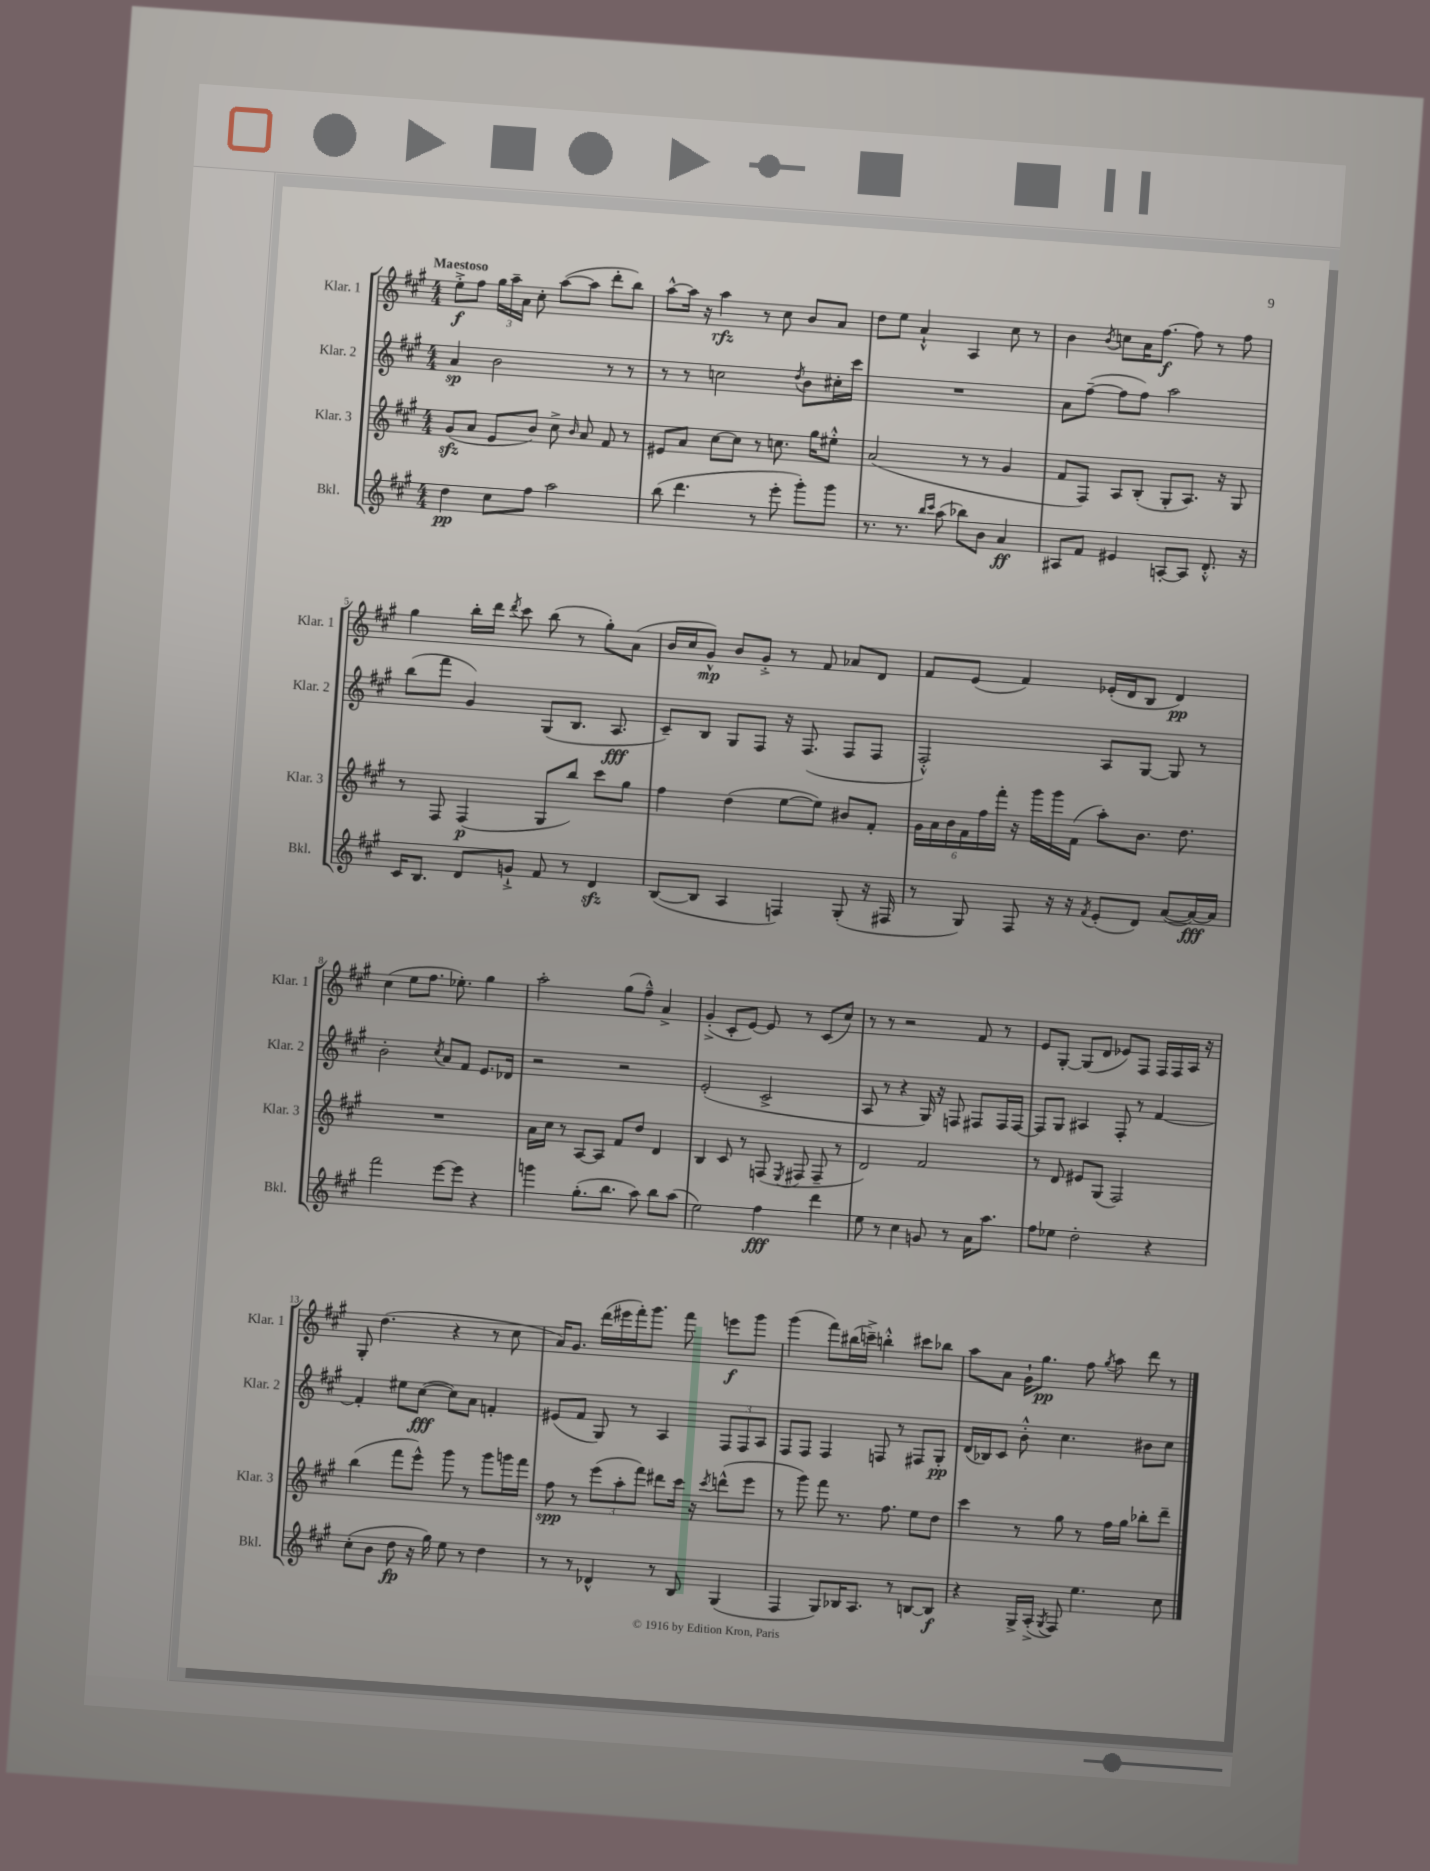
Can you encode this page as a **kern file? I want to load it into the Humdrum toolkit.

**kern	**dynam	**kern	**dynam	**kern	**dynam	**kern	**dynam
*part4	*part4	*part3	*part3	*part2	*part2	*part1	*part1
*staff4	*staff4	*staff3	*staff3	*staff2	*staff2	*staff1	*staff1
*I"Bkl.	*	*I"Klar. 3	*	*I"Klar. 2	*	*I"Klar. 1	*
*I'Bkl.	*	*I'Klar. 3	*	*I'Klar. 2	*	*I'Klar. 1	*
*clefG2	*	*clefG2	*	*clefG2	*	*clefG2	*
*k[f#c#g#]	*	*k[f#c#g#]	*	*k[f#c#g#]	*	*k[f#c#g#]	*
*M4/4	*	*M4/4	*	*M4/4	*	*M4/4	*
=1	=1	=1	=1	=1	=1	=1	=1
!	!	!	!	!	!	!LO:TX:a:B:t=Maestoso	!
4dd\	pp	(8g#zz/L	.	4a/	sp	8ee'^\L	f
.	.	8a/J	.	.	.	8ff#\J	.
8cc#\L	.	8e/L	.	2b\	.	24gg#\LL	.
.	.	.	.	.	.	24aa~\	.
.	.	.	.	.	.	24a\JJ	.
8ff#\J	.	8b/J)	.	.	.	8cc#'\	.
2aa\	.	8cc#^\	.	.	.	([8aa\L	.
.	.	16qqb/	.	.	.	.	.
.	.	8a/	.	.	.	8aa\J]	.
.	.	8f#/	.	8r	.	8ddd'\L	.
.	.	8r	.	8r	.	8bb\J)	.
=2	=2	=2	=2	=2	=2	=2	=2
(8bb\	.	8e#X/L	.	8r	.	[8aa^^\L	.
4.ddd\	.	8a/J	.	8r	.	16aa\Jk]	.
.	.	.	.	.	.	16r	.
.	.	[8cc#\L	.	2ccn\	.	4aa\	rfz
.	.	8cc#\J]	.	.	.	.	.
8r	.	8r	.	.	.	8r	.
8eee'\	.	8.ccn\	.	.	.	8cc#\	.
.	.	.	.	8qdd/	.	.	.
8ggg#'\L)	.	.	.	8b\L	.	8b/L	.
.	.	16gg#\KL	.	.	.	.	.
8ggg#\J	.	8ee#X'^^\J	.	16cc#X'\L	.	8a/J	.
.	.	.	.	16ccc#\JJ	.	.	.
=3	=3	=3	=3	=3	=3	=3	=3
8.r	.	(2a/	.	1r	.	8dd\L	.
.	.	.	.	.	.	8ee\J	.
8.r	.	.	.	.	.	.	.
.	.	.	.	.	.	4a`^^/	.
16qqbb/LL	.	.	.	.	.	.	.
16qqccc#/JJ	.	.	.	.	.	.	.
(8aa\	.	.	.	.	.	.	.
8bb-X\L)	.	8r	.	.	.	4A/	.
8b\J	.	8r	.	.	.	.	.
4a/	ff	4g#/	.	.	.	8cc#\	.
.	.	.	.	.	.	8r	.
=4	=4	=4	=4	=4	=4	=4	=4
8A#X/L	.	8f#/L	.	8a\L	.	4b\	.
8f#/J	.	8F#/J)	.	([8ff#~\J	.	.	.
.	.	.	.	.	.	8qb/	.
4e#X/	.	8A/L	.	8ff#\L]	.	8ccn\L	.
.	.	(8B'/J	.	8ff#\J)	.	16a\K	.
.	.	.	.	.	.	[8.ff#\J	f
[8An'/L	.	8G#'/L	.	2aa\	.	.	.
8A/J]	.	8.A/J)	.	.	.	8ff#\]	.
8.d'^^/	.	.	.	.	.	8r	.
.	.	16r	.	.	.	.	.
.	.	8G#/	.	.	.	8ff#\	.
16r	.	.	.	.	.	.	.
!!LO:LB:g=z
=5	=5	=5	=5	=5	=5	=5	=5
16c#/KL	.	8r	.	(8bb\L	.	4gg#\	.
8.B/J	.	.	.	.	.	.	.
.	.	8F#/	.	8fff#\J	.	.	.
8d/L	.	(4F#/	p	4g#/)	.	16bb'\LL	.
.	.	.	.	.	.	16ddd\JJ	.
.	.	.	.	.	.	8qddd/	.
8gn`^/J	.	.	.	.	.	8ccc#\	.
8f#/	.	8G#/L	.	(8G#/L	.	(8bb\	.
8r	.	8bb/J)	.	8.B/J	.	8r	.
4dzz/	.	8ccc#\L	.	.	.	8gg#'\L)	.
.	.	.	.	8.A/	fff	.	.
.	.	8gg#\J	.	.	.	(8a\J	.
=6	=6	=6	=6	=6	=6	=6	=6
([8B/L	.	4ff#\	.	8c#~/L)	.	16b/LL	.
.	.	.	.	.	.	16cc#/J	.
8B/J]	.	.	.	8B/J	.	8g#^^/J)	mp
4A/	.	(4dd\	.	8G#/L	.	8b/L	.
.	.	.	.	8F#/J	.	8g#'^/J	.
4Fn/)	.	[8ee\L	.	16r	.	8r	.
.	.	.	.	(8.F#/	.	.	.
.	.	8ee\J])	.	.	.	8f#/	.
(8G#'/	.	8b#X/L	.	8F#/L	.	8a-X/L	.
16r	.	8f#'/J	.	8F#/J	.	8d/J	.
16F#X/	.	.	.	.	.	.	.
=7	=7	=7	=7	=7	=7	=7	=7
8r	.	24g#\LL	.	2F#'^^/)	.	8f#/L	.
.	.	24a\	.	.	.	.	.
.	.	24b\	.	.	.	.	.
8G#/)	.	24f#\	.	.	.	(8e/J	.
.	.	24ff#\	.	.	.	.	.
.	.	24fff#'\JJ	.	.	.	.	.
8F#/	.	16r	.	.	.	4f#/)	.
.	.	16ggg#\LL	.	.	.	.	.
16r	.	16ggg#\	.	.	.	.	.
16r	.	(16f#\JJ	.	.	.	.	.
8qf#/	.	.	.	.	.	.	.
(8e'/L	.	8aa'\L)	.	8A/L	.	(16e-X'/LL	.
.	.	.	.	.	.	16d/J	.
8d/J)	.	8.b\J	.	[8G#/J	.	8B/J	.
([8a/L	.	.	.	8G#/]	.	4d/)	pp
.	.	8.dd\	.	.	.	.	.
16a/L_)	fff	.	.	8r	.	.	.
16a/JJ]	.	.	.	.	.	.	.
!!LO:LB:g=z
=8	=8	=8	=8	=8	=8	=8	=8
2fff#\	.	1r	.	2b'\	.	(4cc#\	.
.	.	.	.	.	.	8ee\L	.
.	.	.	.	.	.	8.ff#\J	.
.	.	.	.	8qcc#/	.	.	.
[8eee\L	.	.	.	8a/L	.	.	.
.	.	.	.	.	.	8.ee-X'\)	.
8eee\J]	.	.	.	8f#/J	.	.	.
4r	.	.	.	8.e/L	.	4gg#\	.
.	.	.	.	16d-X/Jk	.	.	.
=9	=9	=9	=9	=9	=9	=9	=9
4gggn\	.	16a\LL	.	2r	.	2aa'\	.
.	.	16cc#\JJ	.	.	.	.	.
.	.	8r	.	.	.	.	.
(8.gg#'\L	.	[8A/L	.	.	.	.	.
.	.	8A/J]	.	.	.	.	.
8.bb\J	.	.	.	.	.	.	.
.	.	8f#/L	.	2r	.	(8gg#\L	.
8aa\)	.	8dd/J	.	.	.	8ff#~^^\J)	.
8bb\L	.	4d/	.	.	.	4a^/	.
(8aa\J	.	.	.	.	.	.	.
=10	=10	=10	=10	=10	=10	=10	=10
2ee\)	.	4B/	.	(2e'/	.	(4g#'^/	.
.	.	8c#/	.	.	.	8c#'/L	.
.	.	8r	.	.	.	[8e/J)	.
4ff#\	fff	(8Fn/	.	2c#^/	.	8e/]	.
.	.	8qE/	.	.	.	.	.
.	.	8F#X/	.	.	.	8r	.
4ddd\	.	8F#~/	.	.	.	(8c#/L	.
.	.	8r	.	.	.	8cc#/J)	.
=11	=11	=11	=11	=11	=11	=11	=11
8ee\	.	2d/)	.	8A/	.	8r	.
8r	.	.	.	8r	.	8r	.
4cc#\	.	.	.	4r	.	2r	.
8gn/	.	2f#/	.	16G#/)	.	.	.
.	.	.	.	16r	.	.	.
8r	.	.	.	8Fn/	.	.	.
16a\KL	.	.	.	8F#X/L	.	8f#/	.
8.aa\J	.	.	.	.	.	.	.
.	.	.	.	16F#/L	.	8r	.
.	.	.	.	[16F#/JJ	.	.	.
=12	=12	=12	=12	=12	=12	=12	=12
8ff#\L	.	8r	.	8F#/L]	.	8e/L	.
8ee-X\J	.	8d/	.	8G#/J	.	[8G#'/J	.
2dd'\	.	8e#X/L	.	4A#X/	.	(8G#/L]	.
.	.	(8G#/J	.	.	.	8d/J	.
.	.	2F#/)	.	8F#'/	.	8e-X/L)	.
.	.	.	.	8r	.	8F#/J	.
4r	.	.	.	[4f#/	.	16F#/LL	.
.	.	.	.	.	.	16F#/	.
.	.	.	.	.	.	16A/JJ	.
.	.	.	.	.	.	16r	.
!!LO:LB:g=z
=13	=13	=13	=13	=13	=13	=13	=13
(8cc#'\L	.	(4bb\	.	4f#'/]	.	8G#'/	.
8b\J	.	.	.	.	.	(4.dd\	.
8dd\	fp	8fff#\L	.	8ee#X\L	.	.	.
16r	.	8eee^^\J)	.	([8cc#\J	fff	.	.
16gg#\)	.	.	.	.	.	.	.
8ee\	.	8ggg#\	.	8cc#\L])	.	4r	.
8r	.	8r	.	8a\J	.	.	.
4dd\	.	8ggg#\L	.	4fn'/	.	8r	.
.	.	16gggn\L	.	.	.	8cc#\	.
.	.	16fff#\JJ	.	.	.	.	.
=14	=14	=14	=14	=14	=14	=14	=14
8r	.	8ff#\	spp	(8e#X/L	.	16a/KL)	.
.	.	.	.	.	.	8.g#/J	.
8r	.	8r	.	8f#/J	.	.	.
4d-X^^/	.	(12eee\L	.	8G#/)	.	(16ddd\LL	.
.	.	.	.	.	.	16eee#X\	.
.	.	12aa'\	.	.	.	.	.
.	.	.	.	8r	.	16fff#'\J)	.
.	.	12fff#\J)	.	.	.	.	.
.	.	.	.	.	.	8.ggg#\J	.
8r	.	8ddd#X\L	.	4A/	.	.	.
8B/	.	16ccc#\Jk	.	.	.	8fff#\	.
.	.	16r	.	.	.	.	.
.	.	8qccc#/	.	.	.	.	.
(4G#/	.	(8dddn^^\L	.	12F#/L	.	8eeen\L	f
.	.	.	.	12F#/	.	.	.
.	.	8eee\J	.	.	.	8ggg#\J	.
.	.	.	.	12A/J	.	.	.
=15	=15	=15	=15	=15	=15	=15	=15
4F#/	.	8r	.	8F#/L	.	(4ggg#\	.
.	.	8ggg#\)	.	8F#/J	.	.	.
8G#/L)	.	8fff#\	.	4F#/	.	8fff#\L)	.
16B-X/K	.	8.r	.	.	.	(16bb#X\L	.
8.A/J	.	.	.	.	.	16cccn~^\JJ)	.
.	.	.	.	8Fn/	.	4bbn'^^\	.
.	.	8.ff#\	.	.	.	.	.
8r	.	.	.	8r	.	.	.
[8Bn/L	.	8ee\L	.	8F#X/L	.	8ccc#X\L	.
8B/J]	f	8dd\J	.	8G#'/J	pp	8bb-X\J	.
=16	=16	=16	=16	=16	=16	=16	=16
4r	.	4ccc#\	.	(16d/LL	.	8aa\L	.
.	.	.	.	16B-X/J)	.	.	.
.	.	.	.	8c#/J	.	8a\J	.
16G#^/LL	.	8r	.	8b'^^\	.	16g#`\KL	.
(16A'^/JJ	.	.	.	.	.	8.gg#\J	pp
8qG#/	.	.	.	.	.	.	.
8F#/)	.	8gg#\	.	4.cc#\	.	.	.
4.ee\	.	8r	.	.	.	8ff#\	.
.	.	.	.	.	.	8qgg#/	.
.	.	16ff#\LL	.	.	.	8aa\	.
.	.	16gg#\JJ	.	.	.	.	.
.	.	8bb-X'\L	.	8b#X\L	.	8ddd\	.
8cc#\	.	8ddd~\J	.	8cc#\J	.	8r	.
==	==	==	==	==	==	==	==
*-	*-	*-	*-	*-	*-	*-	*-
